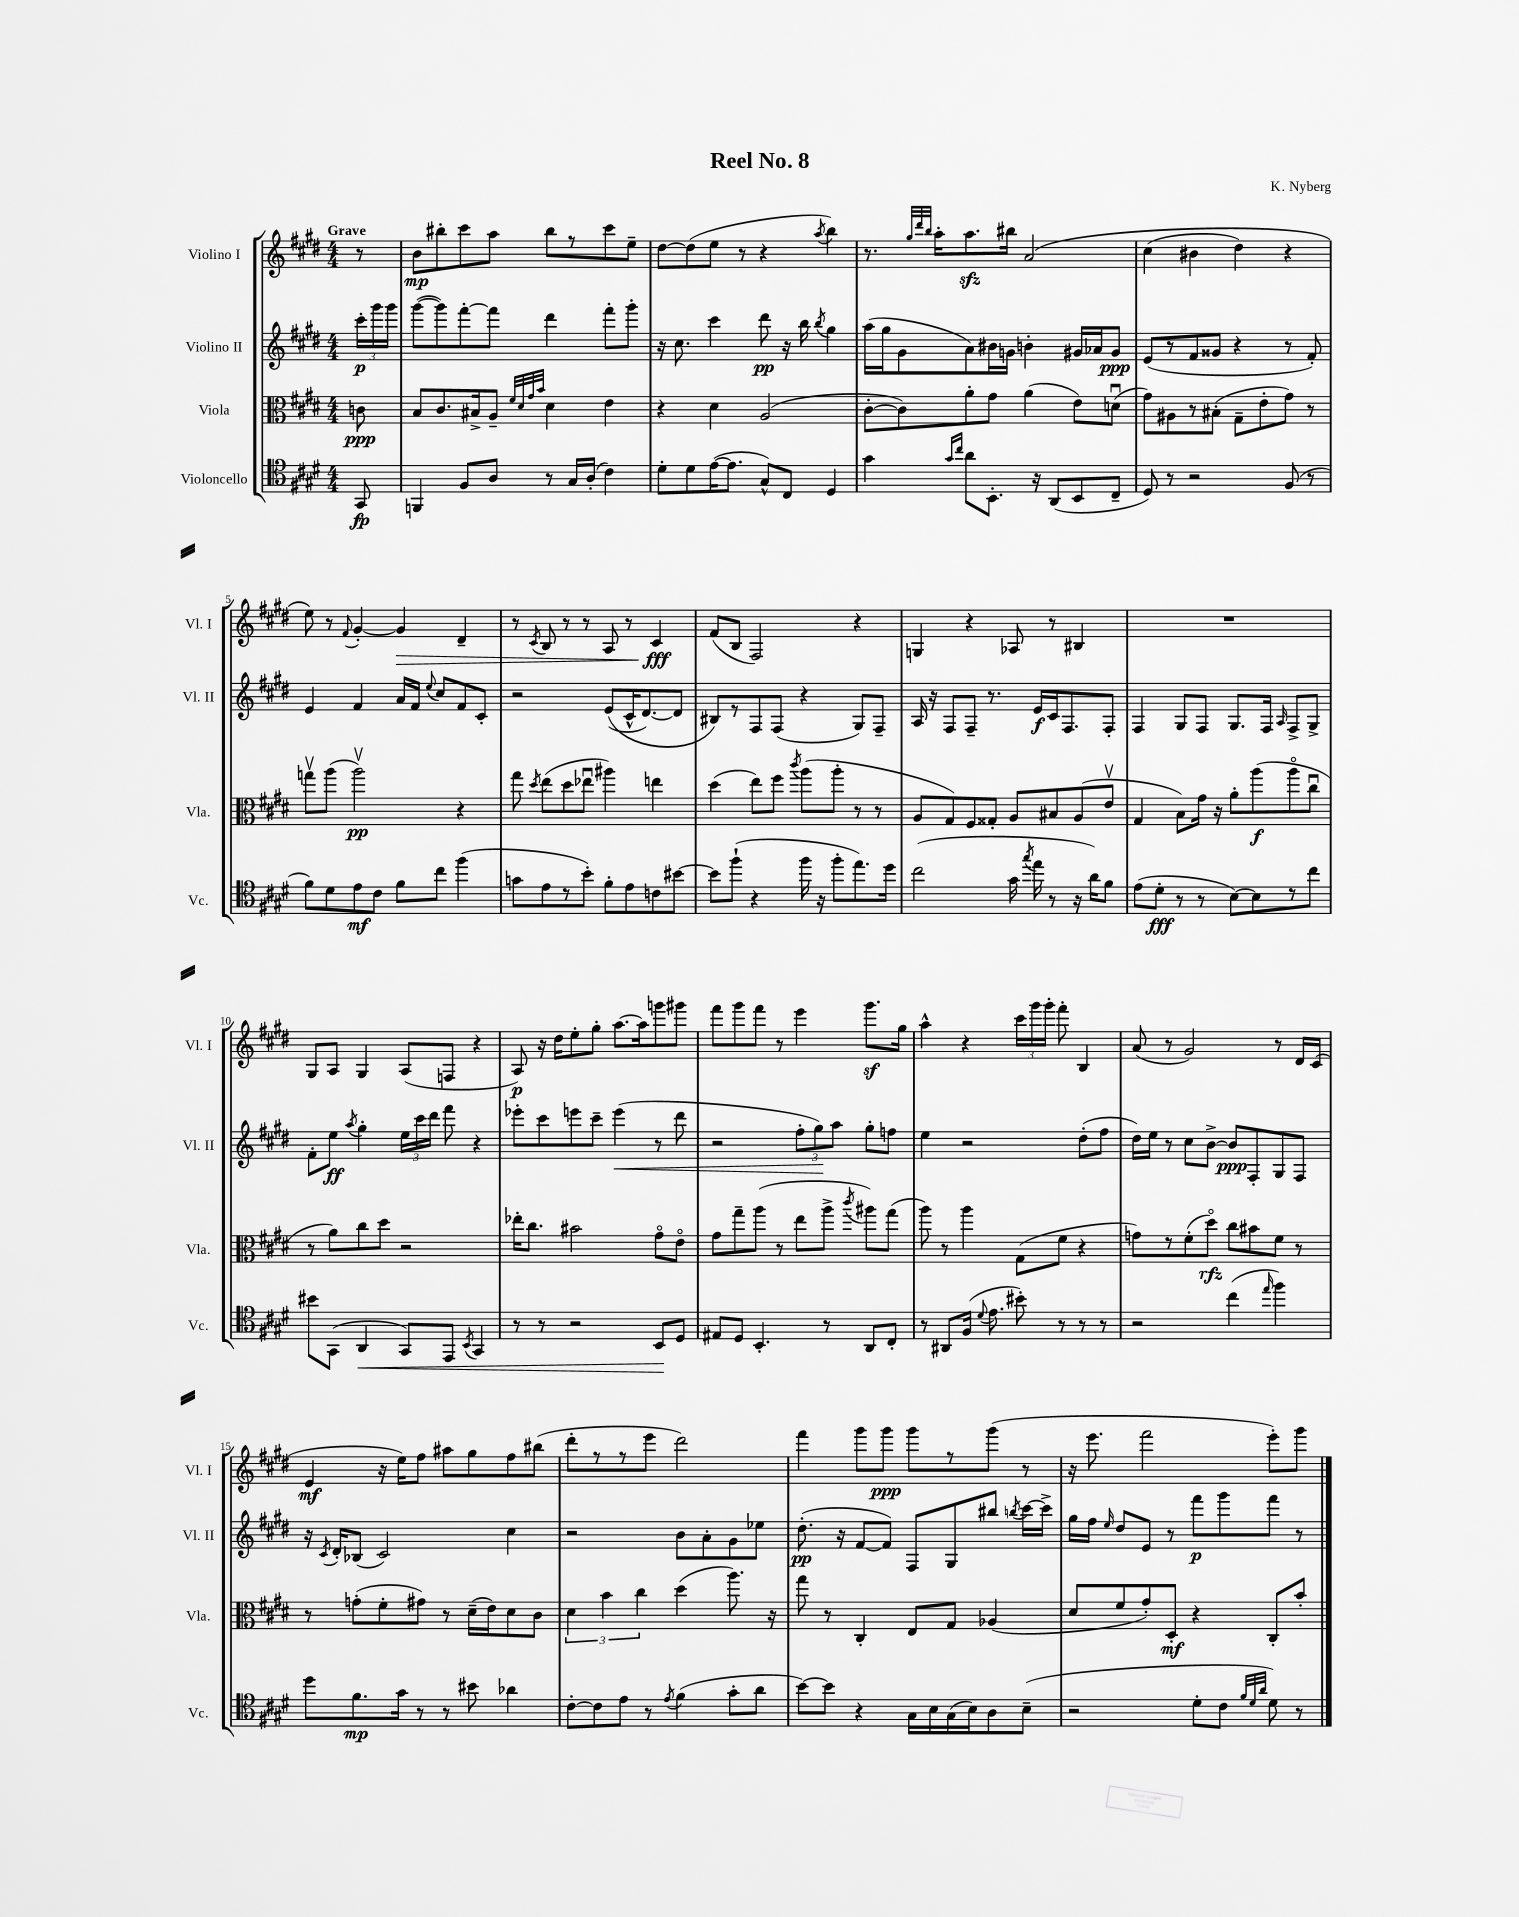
\header { title = "Reel No. 8" composer = "K. Nyberg" }
<<
\new StaffGroup <<
\new Staff = "s0" \with { instrumentName = "Violino I" shortInstrumentName = "Vl. I" } {
    \clef treble \key e \major \numericTimeSignature \time 4/4 \partial 8 \tempo "Grave"
    \autoBeamOff r8 |
    b'8[\mp bis''8-. cis'''8 a''8] bis''8[ r8 cis'''8 e''8]-- |
    dis''8[~ dis''8( e''8] r8 r4 \acciaccatura { a''8 } b''4) |
    r8. \grace { gis''32[ dis'''32 b''32] } a''16[-. a''8.\sfz bis''16] a'2\( |
    cis''4( bis'4 dis''4) r4 |
    e''8\) r8 \appoggiatura { fis'8 } gis'4~-. gis'4\> dis'4-- |
    r8 \acciaccatura { cis'8 } b8 r8 r8 a8 r8 cis'4\fff\! |
    fis'8[( b8] fis2) r4 |
    g4 r4 aes8 r8 bis4 |
    R1 |
    gis8[ a8] gis4 a8[( f8] r4 |
    a8\p) r16 dis''16[ e''8-. gis''8]-. a''8.[~ a''16 g'''8 gis'''8] |
    fis'''8[ gis'''8 fis'''8] r8 e'''4 gis'''8.[\sf gis''16] |
    a''4-^ r4 \tuplet 3/2 { cis'''16[ gis'''16 gis'''16]-. } fis'''8-. b4 |
    a'8( r8 gis'2) r8 dis'16[ cis'16]( |
    e'4\mf r16 e''16[) fis''8] ais''8[ gis''8 fis''8 bis''8]( |
    dis'''8[-. r8 r8 e'''8] dis'''2) |
    fis'''4 gis'''8[ gis'''8]\ppp gis'''8[ r8 gis'''8]( r8 |
    r16 e'''8. fis'''2 e'''8[-.) gis'''8] \bar "|." |
}
\new Staff = "s1" \with { instrumentName = "Violino II" shortInstrumentName = "Vl. II" } {
    \clef treble \key e \major \numericTimeSignature \time 4/4 \partial 8
    \autoBeamOff \tuplet 3/2 { cis'''16[-.\p gis'''16 gis'''16] } |
    gis'''8[~( gis'''8) fis'''8~-. fis'''8] dis'''4 fis'''8[-. gis'''8]-. |
    r16 cis''8. cis'''4 dis'''8\pp r16 b''16 \acciaccatura { b''8 } gis''4 |
    a''16[( gis''16 gis'8 a'8) bis'16 g'16] b'4-. gis'16[ aes'16 gis'8]\ppp |
    e'8[( r8 fis'8 gisis'8] r4 r8 fis'8-.) |
    e'4 fis'4 a'16[ fis'16] \appoggiatura { e''8 } cis''8[ fis'8 cis'8]-. |
    r2 e'8[(\( cis'16-^ dis'8.~) dis'8] |
    bis8[\) r8 fis8 fis8]( r4 gis8[) fis8]-- |
    a16 r16 fis8[ fis8]-- r8. e'16[\f cis'16 fis8. fis8]-. |
    fis4 gis8[ fis8] gis8.[ fis16] \grace { a16 } fis8[-> gis8]-> |
    fis'8[-. e''8]\ff \acciaccatura { a''8 } gis''4-. \tuplet 3/2 { e''16[ cis'''16 dis'''16] } fis'''8 r4 |
    ees'''8[-. cis'''8 e'''8 cis'''8]-- e'''4\<( r8 dis'''8 |
    r2 \tuplet 3/2 { fis''8[-. gis''8\!) a''8] } gis''8[-. f''8] |
    e''4 r2 dis''8[-.( fis''8] |
    dis''16[) e''16] r8 cis''8[ b'8]~-> b'8[\ppp fis8-. gis8 fis8] |
    r16 \acciaccatura { cis'8 } dis'16[-. bes8]( cis'2) cis''4 |
    r2 b'8[ a'8-. gis'8 ees''8] |
    dis''8.-.\pp( r16 fis'8[~ fis'8]) fis8[ gis8 bis''8] \acciaccatura { b''8 } cis'''16[~ cis'''16]-> |
    gis''16[ fis''16] \grace { e''16 } dis''8[ e'8] r8 fis'''8[\p gis'''8 fis'''8] r8 \bar "|." |
}
\new Staff = "s2" \with { instrumentName = "Viola" shortInstrumentName = "Vla." } {
    \clef alto \key e \major \numericTimeSignature \time 4/4 \partial 8
    \autoBeamOff c'8\ppp |
    b8[ cis'8. bis16-> a8]-- \grace { fis'32[ dis'32 gis'32 b'32] } dis'4 e'4 |
    r4 dis'4 a2( |
    cis'8[~-. cis'8) a'8-. gis'8] a'4( e'8[) d'8]\downbow( |
    gis'8[) ais8 r8 bis8]-.( gis8[-- e'8-. gis'8]) r8 |
    g''8[\upbow a''8]( a''2\upbow\pp) r4 |
    gis''8 \acciaccatura { dis''8 } e''8[( dis''8 ees''8]\downbow ais''4) e''4 |
    dis''4( e''8[) fis''8] \acciaccatura { cis'''8 } a''8[( a''8]-. r8 r8 |
    a8[ gis8) fis8 gisis8]-. a8[ bis8 a8( e'8]\upbow |
    gis4 b8[) gis'16] r16 a'8[-. a''8\f( a''8\flageolet cis''8]\downbow |
    r8 a'8[) cis''8 dis''8] r2 |
    ees''16[-. cis''8.] bis'2 gis'8[\flageolet e'8]\flageolet |
    gis'8[ gis''8-- a''8]( r8 e''8[ a''8]-> \acciaccatura { cis'''8 } ais''8[) gis''8]( |
    a''8) r8 a''4 gis8[( fis'8] r4 |
    g'8[) r8 fis'8-.( dis''8]\flageolet\rfz) cis''8[ bis'8 fis'8] r8 |
    r8 g'8[-.( fis'8-. gis'8]) r8 dis'16[--( e'16) dis'8 cis'8] |
    \tuplet 3/2 { dis'4 b'4 cis''4 } dis''4( a''8.) r16 |
    gis''8 r8 cis4-. e8[ gis8] aes4( |
    dis'8[ fis'8 gis'8-.) dis8]-.\mf r4 cis8[-. b'8]-. \bar "|." |
}
\new Staff = "s3" \with { instrumentName = "Violoncello" shortInstrumentName = "Vc." } {
    \clef tenor \key e \major \numericTimeSignature \time 4/4 \partial 8
    \autoBeamOff gis,8\fp |
    f,4 fis8[ a8] r8 gis16[ a16]-.( cis'4) |
    dis'8[-. dis'8 e'16~( e'8.] gis8[-^) cis8] dis4 |
    gis'4 \grace { gis'16[ cis''16] } a'8[ b,8.]-. r16 a,8[( b,8 cis8]-- |
    dis8) r8 r2 fis8( r8 |
    fis'8[) dis'8 e'8\mf cis'8] fis'8[ cis''8] fis''4( |
    g'8[ e'8 r8 b'8]-.) fis'8[-. e'8 c'8 bis'8]~ |
    bis'8[ fis''8]-!( r4 fis''16 r16 fis''8[-. e''8.) dis''16] |
    cis''2( gis'16 \acciaccatura { gis''8 } e''16 r8 r16 a'16[) fis'8] |
    e'8[( dis'8]-.\fff r8 r8 b8[~) b8 r8 cis''8] |
    bis'8[ gis,8]( a,4\< gis,8[) e,8] \acciaccatura { b,8 } gis,4 |
    r8 r8 r2 b,8[\! dis8] |
    eis8[ dis8] b,4.-. r8 a,8[ cis8]-. |
    r8 ais,8[ fis16]( \appoggiatura { dis'8 } e'8. bis'8-.) r8 r8 r8 |
    r2 cis''4( \grace { e''16 } fis''4) |
    dis''8[ fis'8.\mp gis'16] r8 r8 bis'8 aes'4 |
    cis'8[~-. cis'8 e'8] r8 \acciaccatura { e'8 } fis'4( gis'8[-. a'8] |
    b'8[~) b'8] r4 gis16[ b16 gis16( b16) a8 b8]--( |
    r2 dis'8[-. cis'8] \grace { fis'32[ dis'32 a'32] } dis'8) r8 \bar "|." |
}
>>
>>
